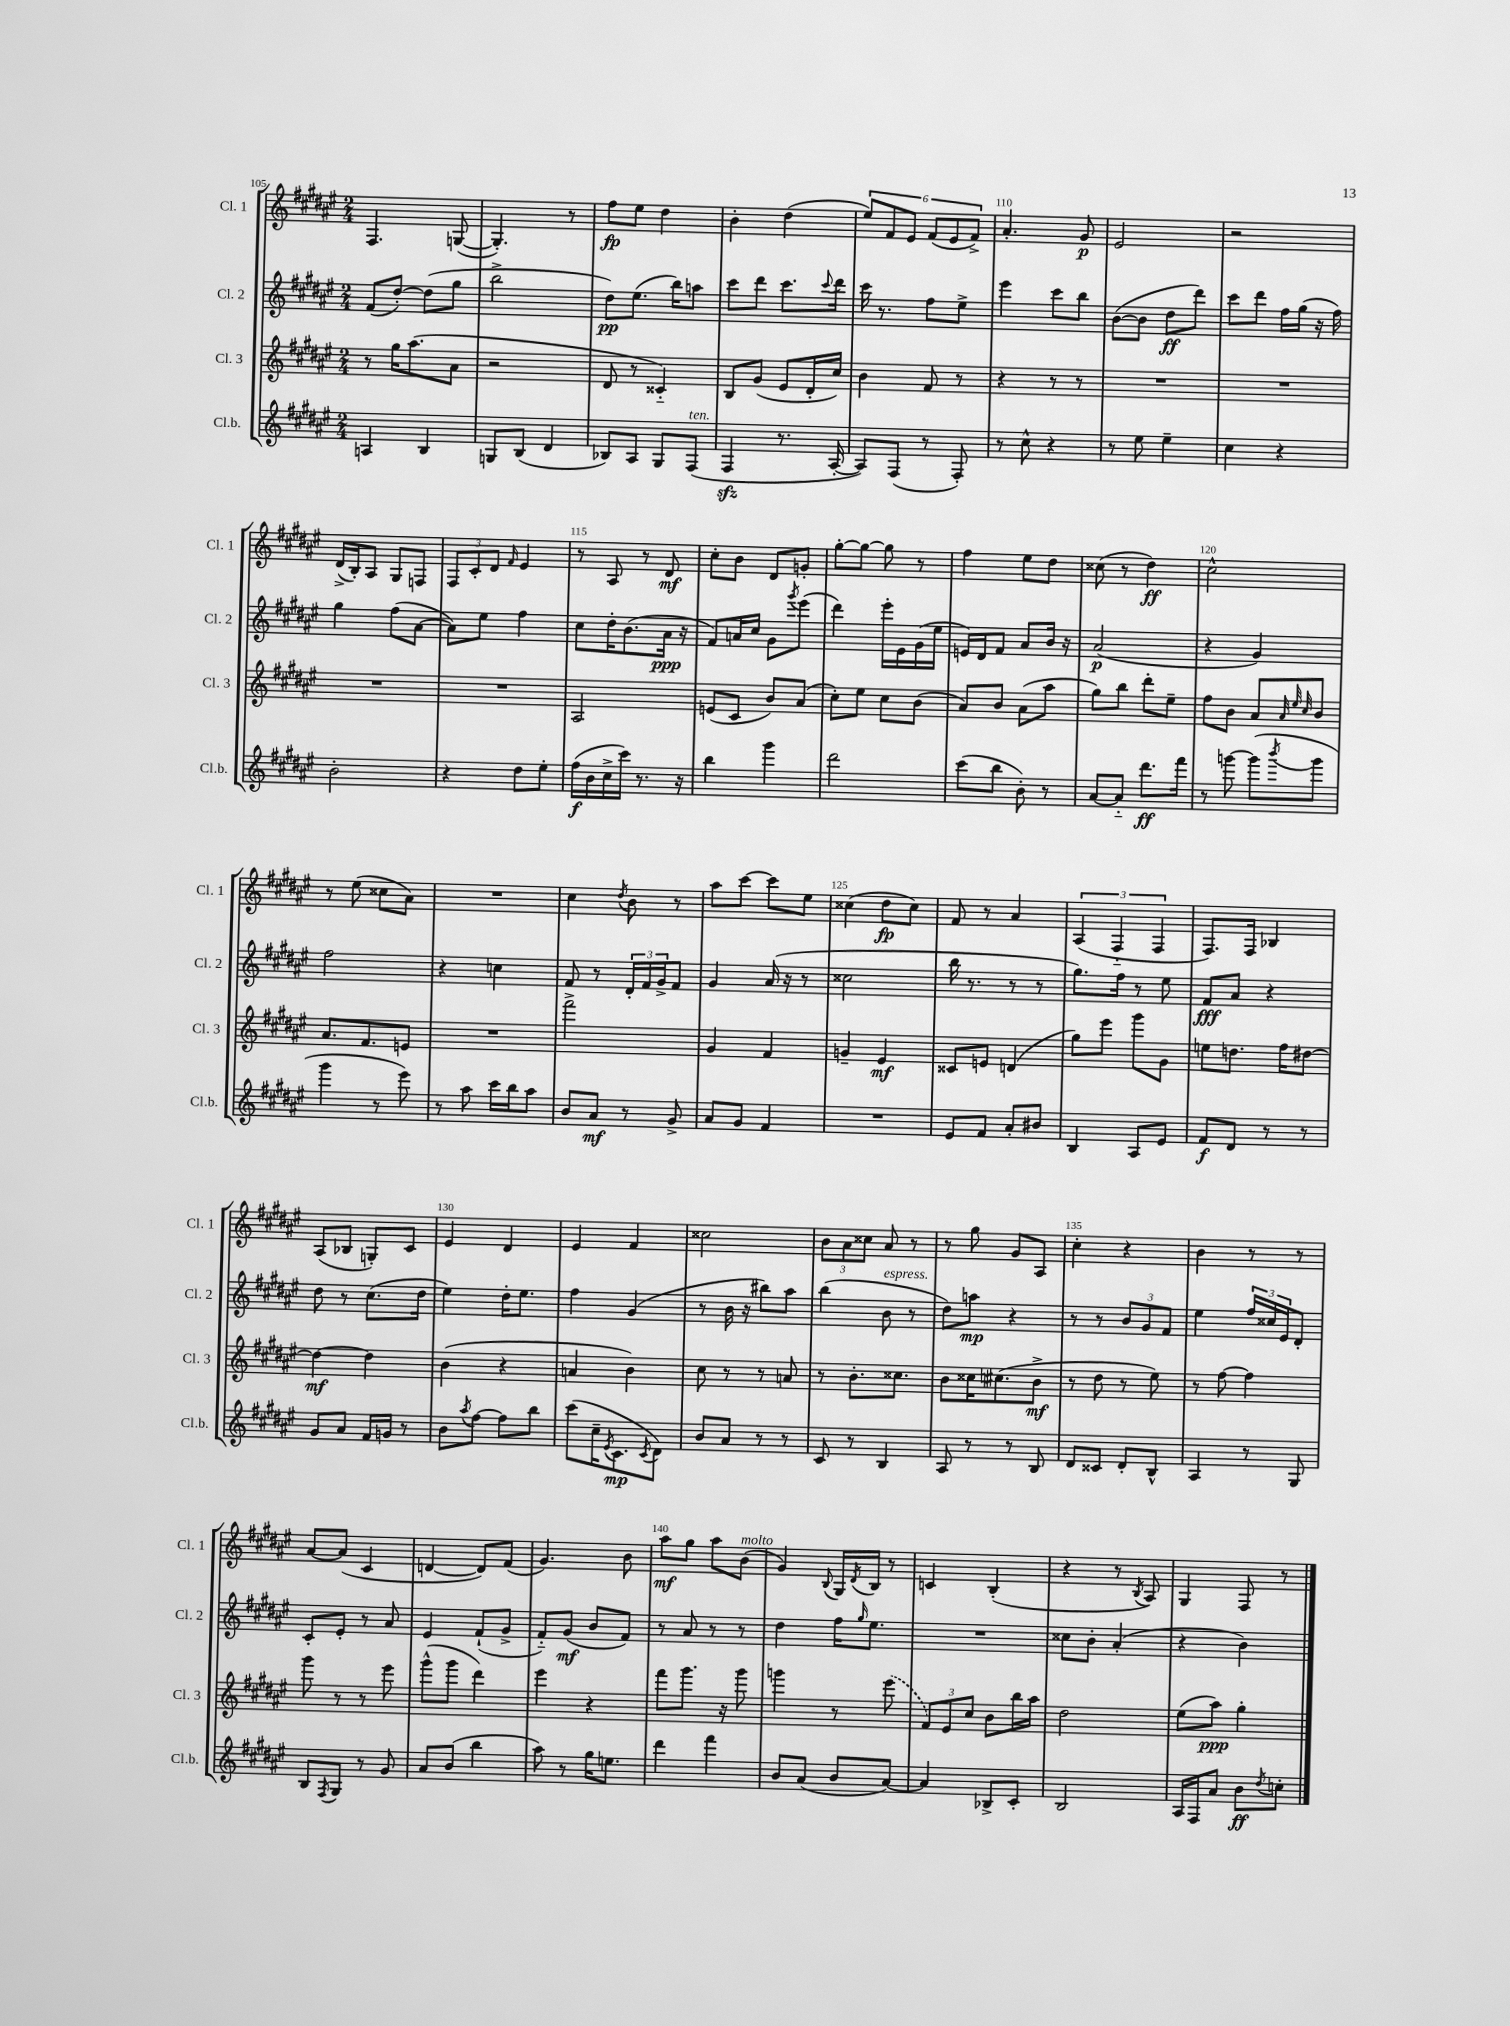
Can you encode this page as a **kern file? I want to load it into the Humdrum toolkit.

**kern	**dynam	**kern	**dynam	**kern	**dynam	**kern	**dynam
*part4	*part4	*part3	*part3	*part2	*part2	*part1	*part1
*staff4	*staff4	*staff3	*staff3	*staff2	*staff2	*staff1	*staff1
*I"Cl.b.	*	*I"Cl. 3	*	*I"Cl. 2	*	*I"Cl. 1	*
*I'Cl.b.	*	*I'Cl. 3	*	*I'Cl. 2	*	*I'Cl. 1	*
*clefG2	*	*clefG2	*	*clefG2	*	*clefG2	*
*k[f#c#g#d#a#e#]	*	*k[f#c#g#d#a#e#]	*	*k[f#c#g#d#a#e#]	*	*k[f#c#g#d#a#e#]	*
*M2/4	*	*M2/4	*	*M2/4	*	*M2/4	*
=105	=105	=105	=105	=105	=105	=105	=105
4An/	.	8r	.	(8f#/L	.	4.F#/	.
.	.	16gg#\KL	.	[8dd#'/J)	.	.	.
.	.	(8.aa#\	.	.	.	.	.
4B/	.	.	.	(8dd#\L]	.	.	.
.	.	8a#\J	.	8gg#\J	.	([8Gn/	.
=106	=106	=106	=106	=106	=106	=106	=106
8Gn/L	.	2r	.	2bb^\	.	4.G'/])	.
(8B/J	.	.	.	.	.	.	.
4d#/	.	.	.	.	.	.	.
.	.	.	.	.	.	8r	.
=107	=107	=107	=107	=107	=107	=107	=107
8B-X/L)	.	8d#/	.	8dd#\L)	pp	8ff#\L	fp
8A#/J	.	8r	.	(8.ee#\J	.	8ee#\J	.
8G#/L	.	4c##X/)	.	.	.	4dd#\	.
.	.	.	.	16bb\KL)	.	.	.
!LO:TX:a:i:t=ten.	!	!	!	!	!	!	!
(8F#/J	.	.	.	8aan\J	.	.	.
=108	=108	=108	=108	=108	=108	=108	=108
4F#zz/	.	8B/L	.	8ccc#\L	.	4b'\	.
.	.	(8g#/J	.	8ddd#\J	.	.	.
8.r	.	8e#/L	.	8.ccc#\L	.	(4dd#\	.
.	.	16d#'/L	.	.	.	.	.
.	.	.	.	8qqccc#/	.	.	.
[16A#'/	.	16cc#/JJ)	.	16ddd#\Jk	.	.	.
=109	=109	=109	=109	=109	=109	=109	=109
8A#/L])	.	4b\	.	16ccc#\	.	12ee#/L)	.
.	.	.	.	8.r	.	.	.
.	.	.	.	.	.	12f#/	.
(8F#/J	.	.	.	.	.	.	.
.	.	.	.	.	.	12e#/J	.
8r	.	8f#/	.	8ff#\L	.	(12f#/L	.
.	.	.	.	.	.	12e#/	.
8F#'/)	.	8r	.	8ee#^\J	.	.	.
.	.	.	.	.	.	12f#^/J)	.
=110	=110	=110	=110	=110	=110	=110	=110
8r	.	4r	.	4eee#\	.	4.a#'/	.
8cc#^^\	.	.	.	.	.	.	.
4r	.	8r	.	8ccc#\L	.	.	.
.	.	8r	.	8bb\J	.	8g#/	p
=111	=111	=111	=111	=111	=111	=111	=111
8r	.	2r	.	([8b\L	.	2e#/	.
8ee#\	.	.	.	8b\J]	.	.	.
4ee#~\	.	.	.	8dd#\L	ff	.	.
.	.	.	.	8ddd#\J)	.	.	.
=112	=112	=112	=112	=112	=112	=112	=112
4cc#\	.	2r	.	8ccc#\L	.	2r	.
.	.	.	.	8ddd#\J	.	.	.
4r	.	.	.	16ff#\LL	.	.	.
.	.	.	.	(16gg#\JJ	.	.	.
.	.	.	.	16r	.	.	.
.	.	.	.	16ff#\)	.	.	.
!!LO:LB:g=z
=113	=113	=113	=113	=113	=113	=113	=113
2b'\	.	2r	.	4gg#\	.	(16d#^/LL	.
.	.	.	.	.	.	16B'/J)	.
.	.	.	.	.	.	8A#/J	.
.	.	.	.	(8ff#\L	.	8G#/L	.
.	.	.	.	[8a#\J	.	8Fn/J	.
=114	=114	=114	=114	=114	=114	=114	=114
4r	.	2r	.	8a#\L])	.	12F#/L	.
.	.	.	.	.	.	12c#'/	.
.	.	.	.	8ee#\J	.	.	.
.	.	.	.	.	.	12d#/J	.
.	.	.	.	.	.	16qqf#/	.
8dd#\L	.	.	.	4ff#\	.	4e#/	.
8ee#'\J	.	.	.	.	.	.	.
=115	=115	=115	=115	=115	=115	=115	=115
(16ff#\LL	f	2A#/	.	8cc#\L	.	8r	.
16b\	.	.	.	.	.	.	.
16cc#^\	.	.	.	16dd#'\K	.	8A#/	.
16ccc#\JJ)	.	.	.	(8.b\	.	.	.
8.r	.	.	.	.	.	8r	.
.	.	.	.	16a#\Jk	ppp	8d#/	mf
16r	.	.	.	16r	.	.	.
=116	=116	=116	=116	=116	=116	=116	=116
4bb\	.	(8en/L	.	8f#/L)	.	8cc#'\L	.
.	.	8c#/J	.	16an/L	.	8b\J	.
.	.	.	.	16cc#/JJ	.	.	.
4ggg#\	.	8b/L)	.	8g#\L	.	8d#/L	.
.	.	.	.	8qggg#/	.	.	.
.	.	(8a#/J	.	(8eee#\J	.	8gn'/J	.
=117	=117	=117	=117	=117	=117	=117	=117
2ddd#\	.	8cc#'\L)	.	4ddd#\)	.	[8gg#'\L	.
.	.	8ee#\J	.	.	.	8gg#\J_	.
.	.	8cc#\L	.	16eee#'\LL	.	8gg#\]	.
.	.	.	.	16e#\	.	.	.
.	.	(8b\J	.	(16g#\	.	8r	.
.	.	.	.	16ee#\JJ	.	.	.
=118	=118	=118	=118	=118	=118	=118	=118
(8ccc#\L	.	8a#/L)	.	16en/LL)	.	4ff#\	.
.	.	.	.	16d#/J	.	.	.
8bb\J	.	8b/J	.	8f#/J	.	.	.
8b'\)	.	(8a#\L	.	8a#/L	.	8ee#\L	.
8r	.	8aa#\J	.	16b/Jk	.	8dd#\J	.
.	.	.	.	16r	.	.	.
=119	=119	=119	=119	=119	=119	=119	=119
[8a#/L	.	8gg#\L)	.	(2a#/	p	(8cc##X\	.
8a#/J]	.	8bb\J	.	.	.	8r	.
8.ddd#\L	ff	8ddd#'\L	.	.	.	4dd#\)	ff
.	.	8ee#~\J	.	.	.	.	.
16fff#\Jk	.	.	.	.	.	.	.
=120	=120	=120	=120	=120	=120	=120	=120
8r	.	8ff#\L	.	4r	.	2cc#^^\	.
[8gggn\	.	8b\J	.	.	.	.	.
(8ggg\L]	.	8a#/L	.	4g#/)	.	.	.
.	.	32qqa#/	.	.	.	.	.
.	.	32qqee#/	.	.	.	.	.
8qbbb/	.	32qqcc#/	.	.	.	.	.
8ggg\J	.	8b/J	.	.	.	.	.
!!LO:LB:g=z
=121	=121	=121	=121	=121	=121	=121	=121
4ggg#\	.	8.a#/L	.	2ff#\	.	8r	.
.	.	.	.	.	.	(8ee#\	.
.	.	8.f#/	.	.	.	.	.
8r	.	.	.	.	.	8cc##X\L	.
8eee#\)	.	8en/J	.	.	.	8a#\J)	.
=122	=122	=122	=122	=122	=122	=122	=122
8r	.	2r	.	4r	.	2r	.
8aa#\	.	.	.	.	.	.	.
16ccc#\LL	.	.	.	4ccn\	.	.	.
16bb\J	.	.	.	.	.	.	.
8aa#\J	.	.	.	.	.	.	.
=123	=123	=123	=123	=123	=123	=123	=123
8b/L	.	2fff#^\	.	8f#/	.	4cc#\	.
8a#/J	mf	.	.	8r	.	.	.
.	.	.	.	.	.	8qdd#/	.
8r	.	.	.	24d#'/LL	.	8b\	.
.	.	.	.	24f#/	.	.	.
.	.	.	.	24g#^/J	.	.	.
8g#^/	.	.	.	8f#/J	.	8r	.
=124	=124	=124	=124	=124	=124	=124	=124
8a#/L	.	4g#/	.	4g#/	.	8aa#\L	.
8g#/J	.	.	.	.	.	[8ccc#\J	.
4f#/	.	4f#/	.	(16a#/	.	8ccc#\L]	.
.	.	.	.	16r	.	.	.
.	.	.	.	8r	.	8ee#\J	.
=125	=125	=125	=125	=125	=125	=125	=125
2r	.	4gn~/	.	2cc##X\	.	(4cc##X\	.
.	.	4e#/	mf	.	.	8dd#\L	fp
.	.	.	.	.	.	8cc##\J)	.
=126	=126	=126	=126	=126	=126	=126	=126
8e#/L	.	8c##X/L	.	16bb\	.	8f#/	.
.	.	.	.	8.r	.	.	.
8f#/J	.	8en/J	.	.	.	8r	.
8a#'/L	.	(4dn/	.	8r	.	4a#/	.
8b#X/J	.	.	.	8r	.	.	.
=127	=127	=127	=127	=127	=127	=127	=127
4B/	.	8gg#\L)	.	8.gg#\L)	.	(6A#/	.
.	.	8eee#\J	.	.	.	.	.
.	.	.	.	.	.	6F#/	.
.	.	.	.	16ff#\Jk	.	.	.
8A#/L	.	8ggg#\L	.	8r	.	.	.
.	.	.	.	.	.	6F#/	.
8e#/J	.	8g#\J	.	8ee#\	.	.	.
=128	=128	=128	=128	=128	=128	=128	=128
8f#/L	f	8een\L	.	8f#/L	fff	8.F#/L)	.
8d#/J	.	8.ddn\J	.	8a#/J	.	.	.
.	.	.	.	.	.	16F#/Jk	.
8r	.	.	.	4r	.	4B-X/	.
.	.	16ff#\KL	.	.	.	.	.
8r	.	[8dd#X\J	.	.	.	.	.
!!LO:LB:g=z
=129	=129	=129	=129	=129	=129	=129	=129
8g#/L	.	4dd#\_	mf	8dd#\	.	(8A#/L	.
8a#/J	.	.	.	8r	.	8B-X/J	.
16f#/LL	.	4dd#\]	.	(8.cc#\L	.	8Gn'/L)	.
16gn/JJ	.	.	.	.	.	.	.
8r	.	.	.	.	.	8c#/J	.
.	.	.	.	16dd#\Jk	.	.	.
=130	=130	=130	=130	=130	=130	=130	=130
8b\L	.	(4b\	.	4ee#\)	.	4e#/	.
8qaa#/	.	.	.	.	.	.	.
[8ff#\J	.	.	.	.	.	.	.
8ff#\L]	.	4r	.	16dd#'\KL	.	4d#/	.
.	.	.	.	8.ee#\J	.	.	.
8bb\J	.	.	.	.	.	.	.
=131	=131	=131	=131	=131	=131	=131	=131
(8ccc#\L	.	4an/	.	4ff#\	.	4e#/	.
16cc#~\K	.	.	.	.	.	.	.
8qe#/	.	.	.	.	.	.	.
8.c#\	mp	.	.	.	.	.	.
.	.	4b\)	.	(4g#/	.	4f#/	.
8qc#/	.	.	.	.	.	.	.
8d#\J)	.	.	.	.	.	.	.
=132	=132	=132	=132	=132	=132	=132	=132
8b/L	.	8cc#\	.	8r	.	2cc##X\	.
8a#/J	.	8r	.	16b\	.	.	.
.	.	.	.	16r	.	.	.
8r	.	8r	.	8bb#X\L)	.	.	.
8r	.	8an/	.	8aa#\J	.	.	.
=133	=133	=133	=133	=133	=133	=133	=133
8c#/	.	8r	.	(4bb\	.	12b\L	.
.	.	.	.	.	.	12a#\	.
8r	.	8.b'\L	.	.	.	.	.
.	.	.	.	.	.	12cc##X\J	.
!	!	!	!	!LO:TX:a:i:t=espress.	!	!	!
4B/	.	.	.	8b\	.	8a#/	.
.	.	8.cc##X\J	.	.	.	.	.
.	.	.	.	8r	.	8r	.
=134	=134	=134	=134	=134	=134	=134	=134
8A#/	.	8b\L	.	8dd#\L)	.	8r	.
8r	.	16cc##X\K	.	8aan\J	mp	8gg#\	.
.	.	(8.cc#X\	.	.	.	.	.
8r	.	.	.	4r	.	8g#/L	.
8B/	.	8b^\J	mf	.	.	8A#/J	.
=135	=135	=135	=135	=135	=135	=135	=135
8d#/L	.	8r	.	8r	.	4cc#'\	.
8c##X/J	.	8dd#\	.	8r	.	.	.
8d#'/L	.	8r	.	12b/L	.	4r	.
.	.	.	.	12g#/	.	.	.
8B^^/J	.	8ee#\)	.	.	.	.	.
.	.	.	.	12f#/J	.	.	.
=136	=136	=136	=136	=136	=136	=136	=136
4A#/	.	8r	.	4ee#\	.	4b\	.
.	.	[8ff#\	.	.	.	.	.
8r	.	4ff#\]	.	24ff#/LL	.	8r	.
.	.	.	.	24cc##X/	.	.	.
.	.	.	.	24e#/J	.	.	.
8G#/	.	.	.	8d#'/J	.	8r	.
!!LO:LB:g=z
=137	=137	=137	=137	=137	=137	=137	=137
8B/L	.	8ggg#\	.	8c#'/L	.	[8a#/L	.
8qF#/	.	.	.	.	.	.	.
8G#/J	.	8r	.	8e#'/J	.	(8a#/J]	.
8r	.	8r	.	8r	.	4c#/	.
8g#/	.	8eee#\	.	8a#/	.	.	.
=138	=138	=138	=138	=138	=138	=138	=138
8a#/L	.	(8ggg#^^\L	.	4e#/	.	[4dn/	.
(8b/J	.	8ggg#\J	.	.	.	.	.
4bb\	.	4ddd#\)	.	(8f#`/L	.	8d/L])	.
.	.	.	.	8g#^/J	.	(8f#/J	.
=139	=139	=139	=139	=139	=139	=139	=139
8aa#\)	.	4eee#\	.	8f#/L)	.	4.g#/)	.
8r	.	.	.	(8g#/J	mf	.	.
16gg#\KL	.	4r	.	8b/L	.	.	.
8.een\J	.	.	.	.	.	.	.
.	.	.	.	8f#/J)	.	8b\	.
=140	=140	=140	=140	=140	=140	=140	=140
4ddd#\	.	8fff#\L	.	8r	.	8aa#\L	mf
.	.	8.ggg#\J	.	8a#/	.	8gg#\J	.
4fff#\	.	.	.	8r	.	8aa#\L	.
.	.	16r	.	.	.	.	.
!	!	!	!	!	!	!LO:TX:a:i:t=molto	!
.	.	8ggg#\	.	8r	.	(8b\J	.
=141	=141	=141	=141	=141	=141	=141	=141
8b/L	.	4gggn\	.	4dd#\	.	4g#/)	.
(8a#/J	.	.	.	.	.	.	.
.	.	.	.	.	.	8qqB/	.
8b/L	.	8r	.	16ff#\KL	.	16G#/LL	.
.	.	.	.	16qqgg#/	.	8qd#/	.
.	.	.	.	8.ee#\J	.	16B/JJ	.
[8a#/J)	.	(8eee#\	.	.	.	8r	.
=142	=142	=142	=142	=142	=142	=142	=142
4a#/]	.	12f#/L)	.	2r	.	4cn/	.
.	.	12e#/	.	.	.	.	.
.	.	12cc#/J	.	.	.	.	.
8B-X^/L	.	8b\L	.	.	.	(4B'/	.
8c#'/J	.	16bb\L	.	.	.	.	.
.	.	16aa#\JJ	.	.	.	.	.
=143	=143	=143	=143	=143	=143	=143	=143
2B/	.	2dd#\	.	8cc##X\L	.	4r	.
.	.	.	.	8b'\J	.	.	.
.	.	.	.	(4a#'/	.	8r	.
.	.	.	.	.	.	8qB/	.
.	.	.	.	.	.	8A#/)	.
=144	=144	=144	=144	=144	=144	=144	=144
16A#/LL	.	(8ee#\L	.	4r	.	4G#/	.
16F#/J	.	.	.	.	.	.	.
8a#/J	.	8aa#\J)	ppp	.	.	.	.
8b\L	ff	4gg#'\	.	4b\)	.	8F#/	.
8qdd#/	.	.	.	.	.	.	.
8ccn'\J	.	.	.	.	.	8r	.
==	==	==	==	==	==	==	==
*-	*-	*-	*-	*-	*-	*-	*-
